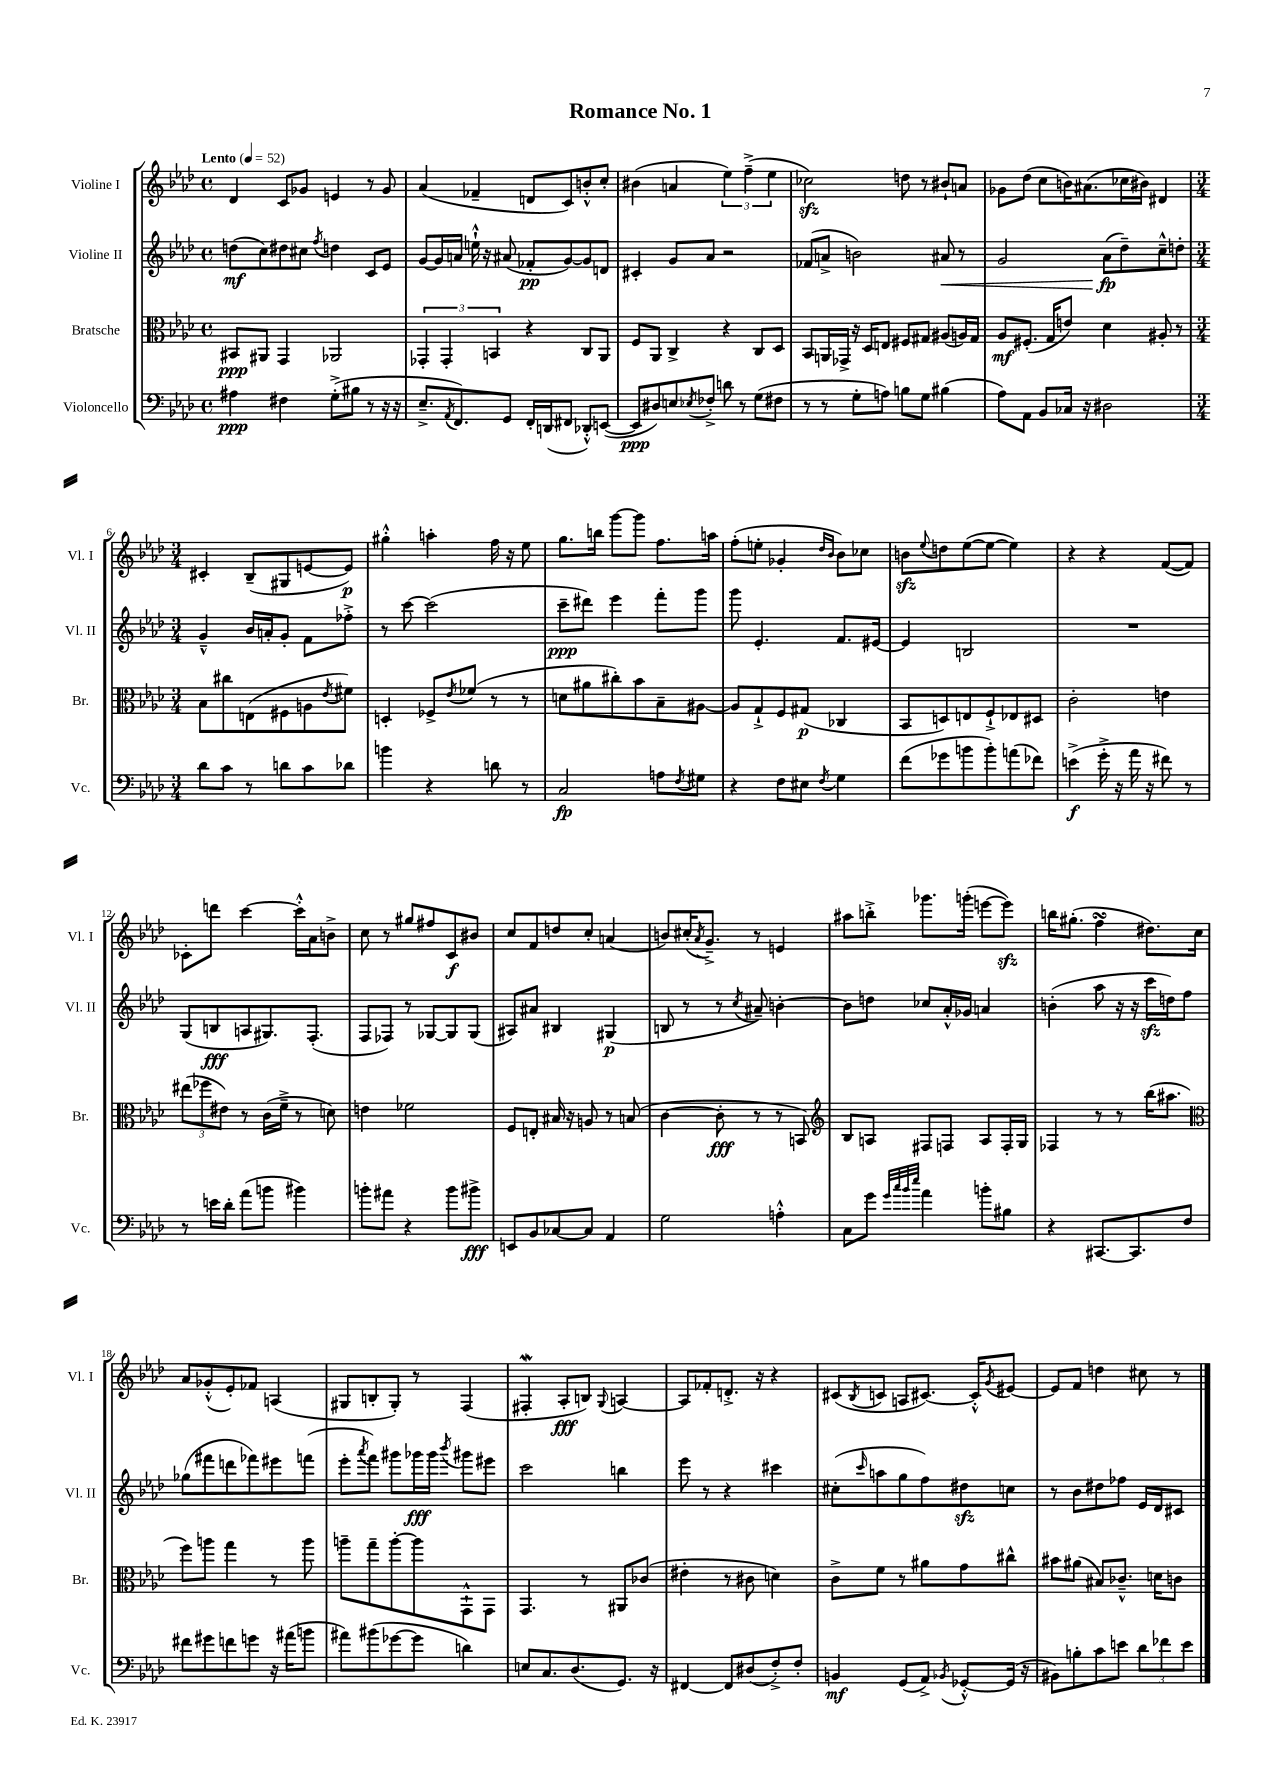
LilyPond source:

\header { title = "Romance No. 1" }
<<
\new StaffGroup <<
\new Staff = "s0" \with { instrumentName = "Violine I" shortInstrumentName = "Vl. I" } {
    \clef treble \key aes \major \defaultTimeSignature \time 4/4 \tempo "Lento" 4 = 52
    des'4 c'8 ges'8 e'4 r8 ges'8 |
    aes'4( fes'4-- d'8 c'8) b'8-.-^ c''8-. |
    bis'4( a'4 \tuplet 3/2 { ees''4) f''4--->( ees''4 } |
    ces''2\sfz) d''8 r8 bis'8-! a'8 |
    ges'8 des''8( c''8 b'16) ais'8.( ces''16 bis'16) dis'4 |
    \numericTimeSignature \time 3/4 cis'4-. bes8--( gis8 e'8~ e'8\p) |
    gis''4-.-^ a''4-. f''16 r16 ees''8 |
    g''8. b''16 g'''8~ g'''8 f''8. a''16 |
    f''8-.( e''8-. ges'4-. \grace { des''16 bes'16 } bes'8) ces''8 |
    b'8\sfz \appoggiatura { ees''8 } d''8 ees''8~( ees''8~ ees''4) |
    r4 r4 f'8~( f'8) |
    ces'8-. d'''8 c'''4~ c'''16-.-^ aes'16 b'8-> |
    c''8 r8 gis''8 fis''8 c'8\f bis'8 |
    c''8 f'8 d''8 c''8-. a'4( |
    b'8) cis''16-.( \acciaccatura { aes'8 } g'8.--->) r8 e'4 |
    ais''8 b''8-.-> ges'''8. g'''16-.( e'''8~ e'''8\sfz) |
    b''16 gis''8.-.( f''4\turn dis''8.) c''16 |
    aes'8 ges'8-.-^( ees'8-.) fes'8 a4( |
    gis8 b8-. gis8-.) r8 f4( |
    fis4-.\mordent aes8-.\fff b8) \appoggiatura { g8 } a4~ |
    a8 fes'8-. d'8.-.-> r16 r4 |
    cis'8( \acciaccatura { bes8 } c'8 a8 cis'8.~) cis'16-.-^ \acciaccatura { g'8 } eis'8~ |
    eis'8 f'8 d''4 cis''8 r8 \bar "|." |
}
\new Staff = "s1" \with { instrumentName = "Violine II" shortInstrumentName = "Vl. II" } {
    \clef treble \key aes \major \defaultTimeSignature \time 4/4
    d''8\mf( c''8) dis''8 cis''8 \acciaccatura { f''8 } d''4 c'8 ees'8 |
    g'8~ g'16 a'16 e''16-!-^ r16 ais'8( fes'8-.\pp g'8~) g'8 d'8 |
    cis'4-. g'8 aes'8 r2 |
    fes'8( a'8-> b'2) ais'8\< r8 |
    g'2 aes'8\fp\!( des''8--) c''8---^ d''8-. |
    \numericTimeSignature \time 3/4 g'4---^ bes'16 a'16-. g'8-. f'8 fes''8-.-> |
    r8 c'''8~ c'''2( |
    c'''8--\ppp dis'''8) ees'''4 f'''8-. g'''8 |
    g'''8 ees'4.-. f'8. eis'16~ |
    eis'4 b2 |
    R2. |
    g8( b8\fff a8 gis8.) f8.-.( |
    f8 fes8) r8 ges8~ ges8 ges8( |
    ais8) ais'8 bis4 gis4\p( |
    b8 r8 r8 \acciaccatura { c''8 } ais'8--) b'4~-. |
    b'8 d''8 ces''8 aes'16-.-^ ges'16 a'4 |
    b'4-.( aes''8 r16 r16 c'''16\sfz d''16) f''8 |
    ges''8( fis'''8 d'''8 fes'''8) eis'''8 f'''8( |
    ees'''8-. \acciaccatura { aes'''8 } f'''8) gis'''8 ges'''16\fff ges'''16 \acciaccatura { bes'''8 } gis'''8 eis'''8 |
    c'''2 b''4 |
    ees'''8 r8 r4 cis'''4 |
    cis''8-.( \grace { c'''16 } a''8 g''8 f''8) dis''8\sfz c''8 |
    r8 bes'8 dis''8 fes''8 ees'16 des'16 cis'8 \bar "|." |
}
\new Staff = "s2" \with { instrumentName = "Bratsche" shortInstrumentName = "Br." } {
    \clef alto \key aes \major \defaultTimeSignature \time 4/4
    bis,8\ppp ais,8 g,4 aes,2 |
    \tuplet 3/2 { ges,4-. ges,4-. b,4 } r4 c8 aes,8 |
    f8 aes,8 c4-> r4 c8 des8 |
    bes,8 a,16 ges,16-> r16 des16 e8 fis8 gis8 ais8( a16) gis16 |
    aes8\mf fis8.-.( g16 e'8) des'4 ais8-. r8 |
    \numericTimeSignature \time 3/4 bes8 cis''8 e8( fis8 a8 \acciaccatura { ees'8 } fis'8) |
    d4-. fes8-> \acciaccatura { ees'8 } fes'8( r8 r8 |
    d'8 ais'8 cis''8-.) bes'8 bes8-- ais8~ |
    ais8 g8-!-> f8 gis8\p( ces4 |
    bes,8 d8) e8 f8-!-> ees8 dis8 |
    c'2-. e'4 |
    \tuplet 3/2 { eis''8( fes''8 eis'8) } r8 c'16( f'16---> r8 d'8) |
    e'4 fes'2 |
    f8 e8-. bis16 r16 a8 r8 b8( |
    c'4~ c'8-.\fff r8 r8 b,8) |
    \clef treble bes8 a8 fis8 f8 a8 f16-. g16 |
    fes4 r8 r8 bes''16( ais''8. |
    \clef alto f''8) a''8 g''4 r8 a''8 |
    a''8-- g''8-- a''8~-. a''8 g,8-!-^ g,8 |
    g,4. r8 ais,8 ces'8( |
    eis'4-. r8 cis'8 d'4) |
    c'8-> f'8 r8 ais'8 g'8 cis''8-^ |
    bis'8 ais'8( bis8) ces'8.---^ d'16 c'8 \bar "|." |
}
\new Staff = "s3" \with { instrumentName = "Violoncello" shortInstrumentName = "Vc." } {
    \clef bass \key aes \major \defaultTimeSignature \time 4/4
    ais4\ppp fis4 g8-.->( bis8 r8 r16 r16 |
    ees8.---> \acciaccatura { aes,8 } f,8.) g,8 f,16-. d,16( fis,8 des,8-.-^) e,8~( |
    e,8\ppp dis8) e8 \acciaccatura { ees8 } fes8-.-> d'8 r8 g8( fis8 |
    r8 r8 g8-. a8) b8 g8 bis4( |
    aes8) aes,8 bes,8 ces16 r16 dis2 |
    \numericTimeSignature \time 3/4 des'8 c'8 r8 d'8 c'8 des'8 |
    b'4 r4 d'8 r8 |
    c2\fp a8 \acciaccatura { f8 } gis8 |
    r4 f8 eis8 \acciaccatura { f8 } g4 |
    f'8( ges'8 b'8 b'8-.) a'8( fes'8) |
    e'4->\f( g'16-.-> r16 aes'16 r16 fis'8) r8 |
    r8 e'16 des'16-. aes'8( b'8 bis'4) |
    b'8-. ais'8 r4 b'8 bis'8->\fff |
    e,8 bes,8 ces8~ ces8 aes,4 |
    g2 a4-.-^ |
    c8 g'8 \grace { g'32 c''32 bes'32 ees''32 } aes'4 b'8-. bis8 |
    r4 cis,8.~ cis,8. f8 |
    fis'8 gis'8 f'8 g'8 r16 ais'16( b'8 |
    ais'8) bis'8( ges'8~ ges'8 d'4) |
    e8 c8. des8.( g,8.) r16 |
    fis,4~ fis,8 dis8( f8-.->) f8-. |
    b,4\mf g,8( aes,8->) \acciaccatura { bes,8 } ges,8~-.-^ ges,16( r16 |
    bis,8) b8-. c'8 e'8 \tuplet 3/2 { des'8 fes'8 e'8 } \bar "|." |
}
>>
>>
